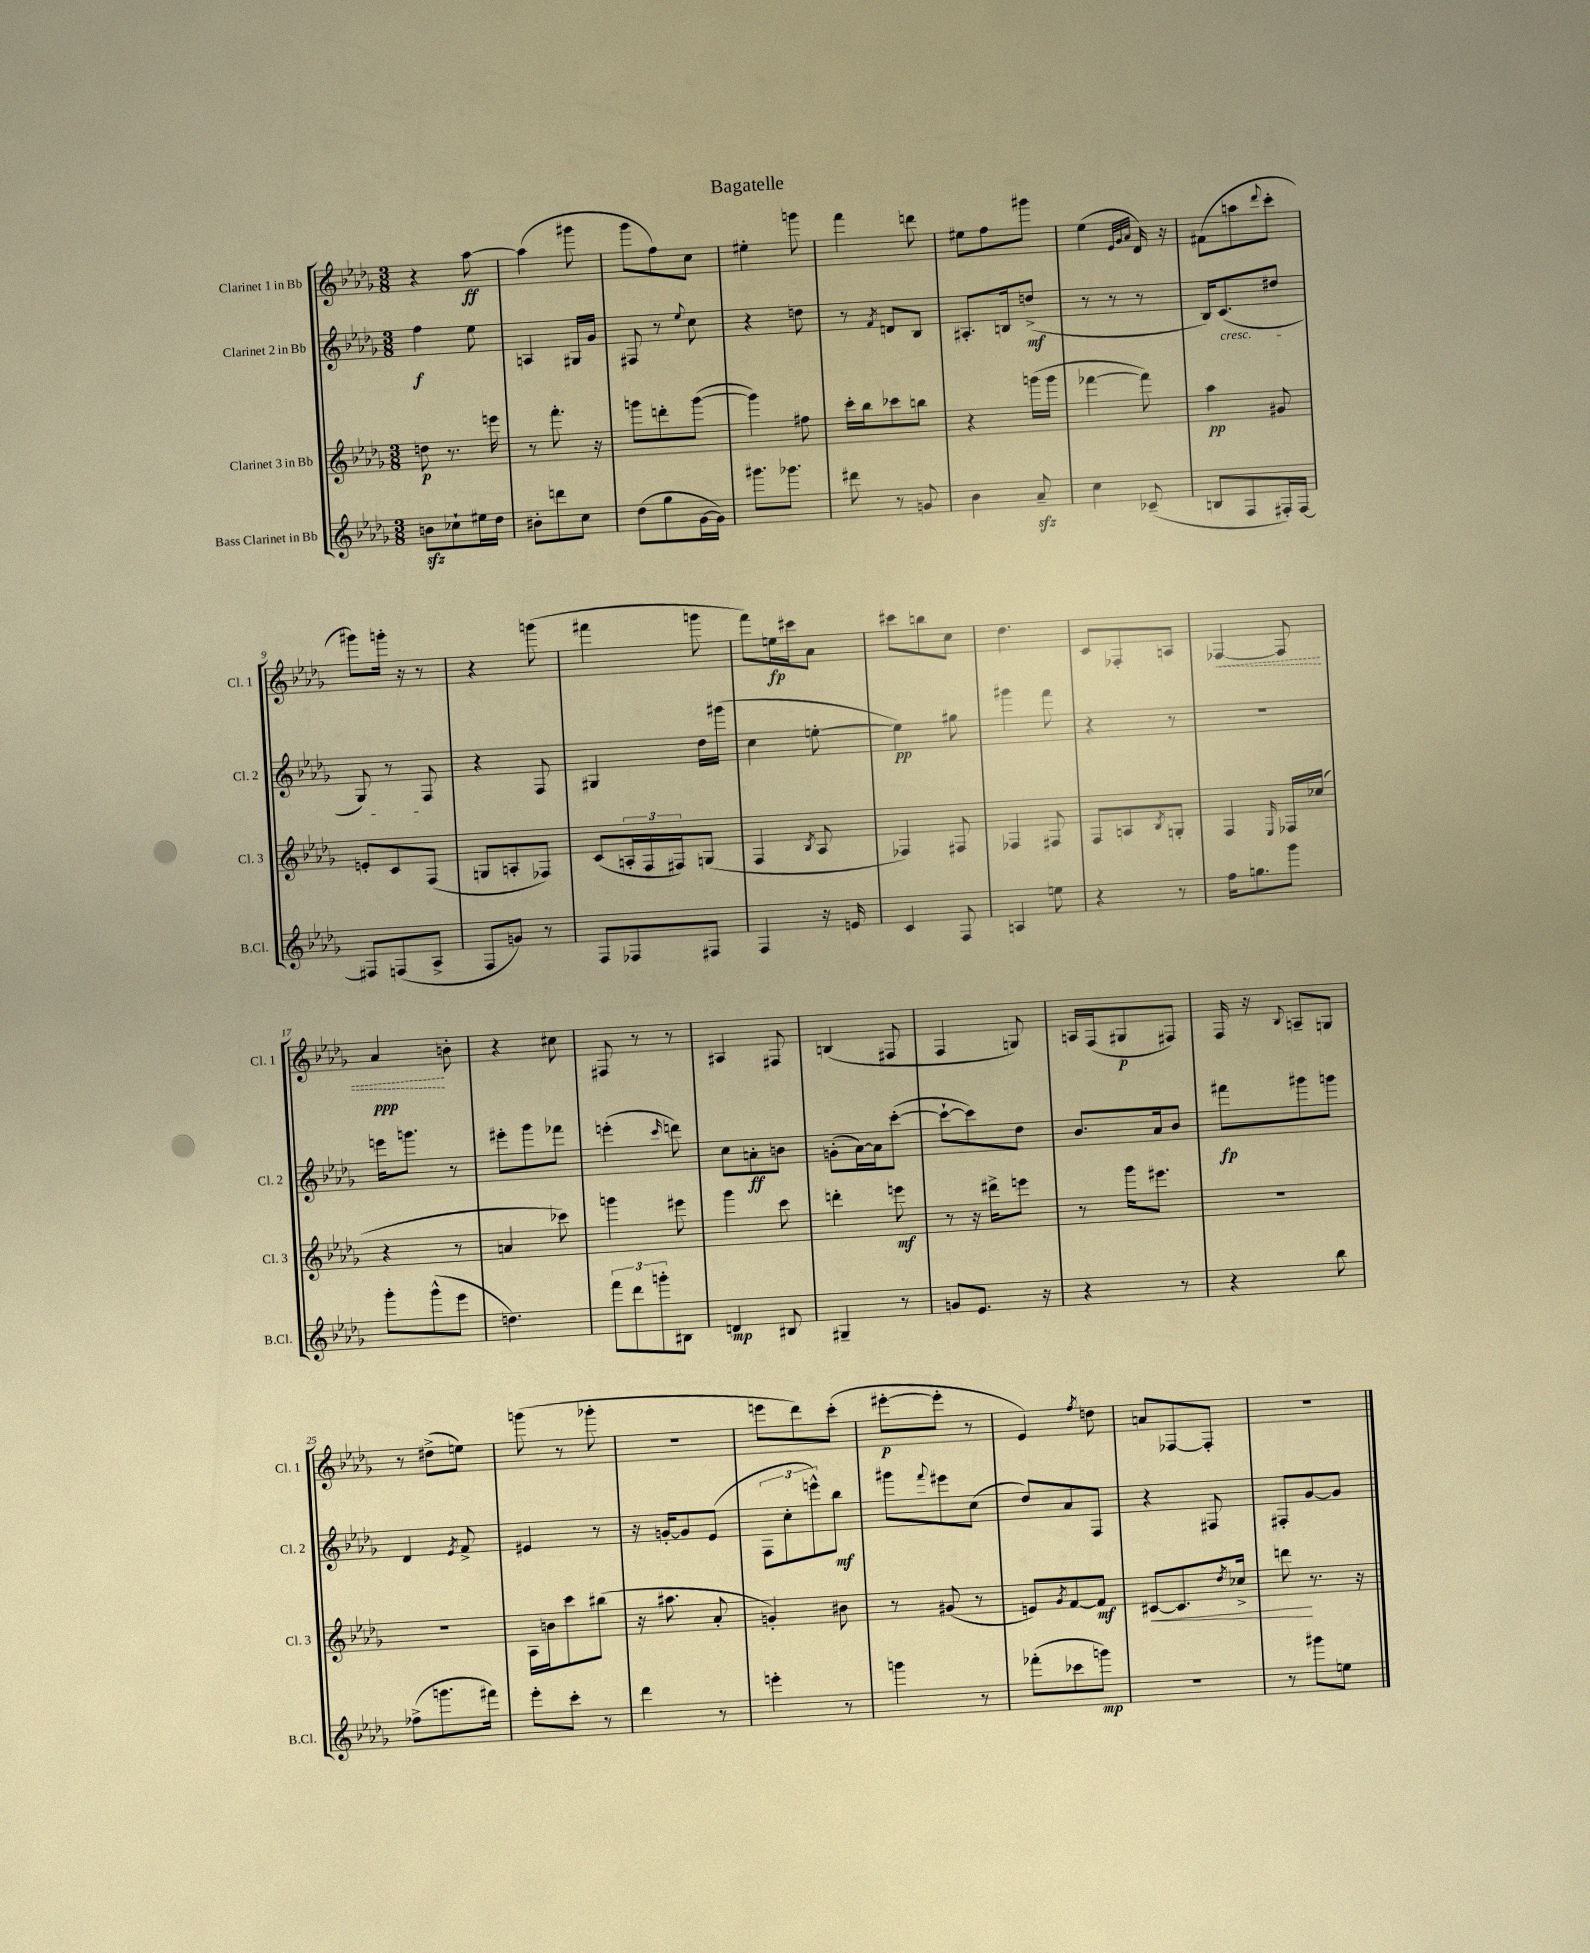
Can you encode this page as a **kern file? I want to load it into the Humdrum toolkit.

**kern	**kern	**kern	**kern
*staff4	*staff3	*staff2	*staff1
*clefG2	*clefG2	*clefG2	*clefG2
*k[b-e-a-d-g-]	*k[b-e-a-d-g-]	*k[b-e-a-d-g-]	*k[b-e-a-d-g-]
*M3/8	*M3/8	*M3/8	*M3/8
8b	8dd	4ff	4r
8cc-`	8.r	.	.
16ee#	.	8ee-	[8aa-
16dd-	16eee	.	.
=	=	=	=
8b#'	8r	4A	(4aa-]
8ddd	8.fff'	.	.
8cc	.	16G#	8ggg#
.	16r	16g-	.
=	=	=	=
(8dd-	8ggg	8F#	8ggg-
8gg-	8ddd'	8r	8ff)
.	.	8qqee-	.
[16g-	([8ggg	8cc	8cc
16g-])	.	.	.
=	=	=	=
8.ggg#	4ggg])	4r	4ee#'
8.ggg-	.	.	.
.	8ff#	8dd	8ggg
=	=	=	=
8ddd#	16ccc'	8r	4fff
.	16bb-	.	.
.	.	8qf	.
8r	8ccc-	8d	.
8g	8bb	8B-	8ddd
=	=	=	=
4b-	4r	8.A#'	8ee#
.	.	.	8ff
.	.	16B	.
8a-~	(16ggg	(8dd^	8ggg#
.	16ggg	.	.
=	=	=	=
4cc	[4fff-	8r	(4ee-
.	.	8r	.
.	.	.	32qqe-
.	.	.	32qqg-
.	.	.	32qqa-
(8c-~	8fff-])	8r	16d-)
.	.	.	16r
=	=	=	=
8B	4aa-	16B-)	(8f#
.	.	(8.c	.
8F	.	.	8aa
.	.	.	8qqddd-
16F#')	8g#	8dd#	8ccc'
[16F#	.	.	.
=	=	=	=
8F#]	8e'	8G-)	8ggg#)
(8F	8c	8r	16ggg'
.	.	.	16r
8A-^	(8F	8F	8r
=	=	=	=
8F	8G	4r	4r
8g)	8A'	.	.
8r	8F-)	8F	(8ggg
=	=	=	=
8F	(8c	4G#	4fff#
8F-	24A'	.	.
.	24F	.	.
.	24F#)	.	.
8F#	(8G	16dd-	8ggg
.	.	(16ggg#	.
=	=	=	=
4F	4F	4cc	8fff)
.	.	.	16ee
.	.	.	16ccc#
.	8qB-	.	.
16r	8A-	[8ee'	8a-
16e	.	.	.
=	=	=	=
4c	4F-)	4ee])	8ccc#
.	.	.	8bb
8F	8F#	8gg#	8cc
=	=	=	=
4A	4F-	4ggg#	4.dd-
8ee	8F#	8fff	.
=	=	=	=
4r	8F	4r	8c
.	8A	.	8F-'
.	8qB-	.	.
8r	8G'	8r	8A
=	=	=	=
16ff	4F	4.r	[4F-
8.gg	.	.	.
.	16qqE-	.	.
8ggg-	16F-	.	8F-]
.	(16cc-	.	.
=	=	=	=
8ggg-'	4r	16eee	4a-
.	.	8.ggg	.
(8ggg-^^	.	.	.
8eee-	8r	8r	8b'
=	=	=	=
4.dd)	4a	8eee#'	4r
.	.	8ggg-	.
.	8ccc-)	8fff-	8cc#
=	=	=	=
12fff	4ggg	(4eee'	8F#
12ddd-	.	.	.
.	.	.	8r
12ggg'	.	.	.
.	.	16qqccc	.
8B#	8eee#	8ddd)	8r
=	=	=	=
4d	4ggg-	8cc	4A#
.	.	8a'	.
8B#	8ccc	8b	8F#
=	=	=	=
4G#~	4ddd'	(8g'	(4B
.	.	[16a-)	.
.	.	16a-]	.
8r	8eee	([8ccc'	8F#
=	=	=	=
8g	8r	8ccc`_	4F
8.e-	16r	8ccc])	.
.	16ddd#^	.	.
.	8eee	8dd-	8G)
16r	.	.	.
=	=	=	=
4r	8r	8.b-	16A
.	.	.	(16F
.	16ggg-	.	8G#
.	8.eee#	16a-	.
8r	.	8b-	8F#)
=	=	=	=
4r	4.r	8fff#	16F
.	.	.	16r
.	.	.	8qqB-
.	.	8ggg#	8A~
8bb-	.	8ggg	8G
=	=	=	=
(8ff-^	4.r	4d-	8r
8.ggg	.	.	(8dd#^
.	.	8qe-	.
.	.	8f^	8ee)
16fff#)	.	.	.
=	=	=	=
8eee-'	16A-	4e#	(8ggg
.	16b	.	.
8ccc'	8ccc	.	8r
8r	(8bb#	8r	8ggg-'
=	=	=	=
4ddd-	16r	16r	4.r
.	8.aa#	[16g'	.
.	.	8g]	.
8r	8a-'	(8e-	.
=	=	=	=
4eee'	4g')	12F	8eee
.	.	12cc'	.
.	.	.	8ddd-)
.	.	12eee^^)	.
8r	8b#	8bb-	(8ccc'
=	=	=	=
4ggg	8r	8ggg#	[8eee#'
.	.	8qqfff	.
.	(8g#	8eee#	8eee#']
8r	8r	(8cc	8r
=	=	=	=
(8fff-'	8e)	8dd-)	4e-)
.	8qg-	.	.
8ccc-	[8f	8a-	.
.	.	.	8qff
8ggg)	8f]	8F	8dd
=	=	=	=
4.r	[8c#	4r	8a
.	8.c#]	.	[8F-
.	.	8F#	8F-']
.	8qdd-	.	.
.	16cc-^	.	.
=	=	=	=
8r	8ddd	8F#'	4.r
8ggg#	8.r	[8g-	.
8ee	.	8g-]	.
.	16r	.	.
==	==	==	==
*-	*-	*-	*-
